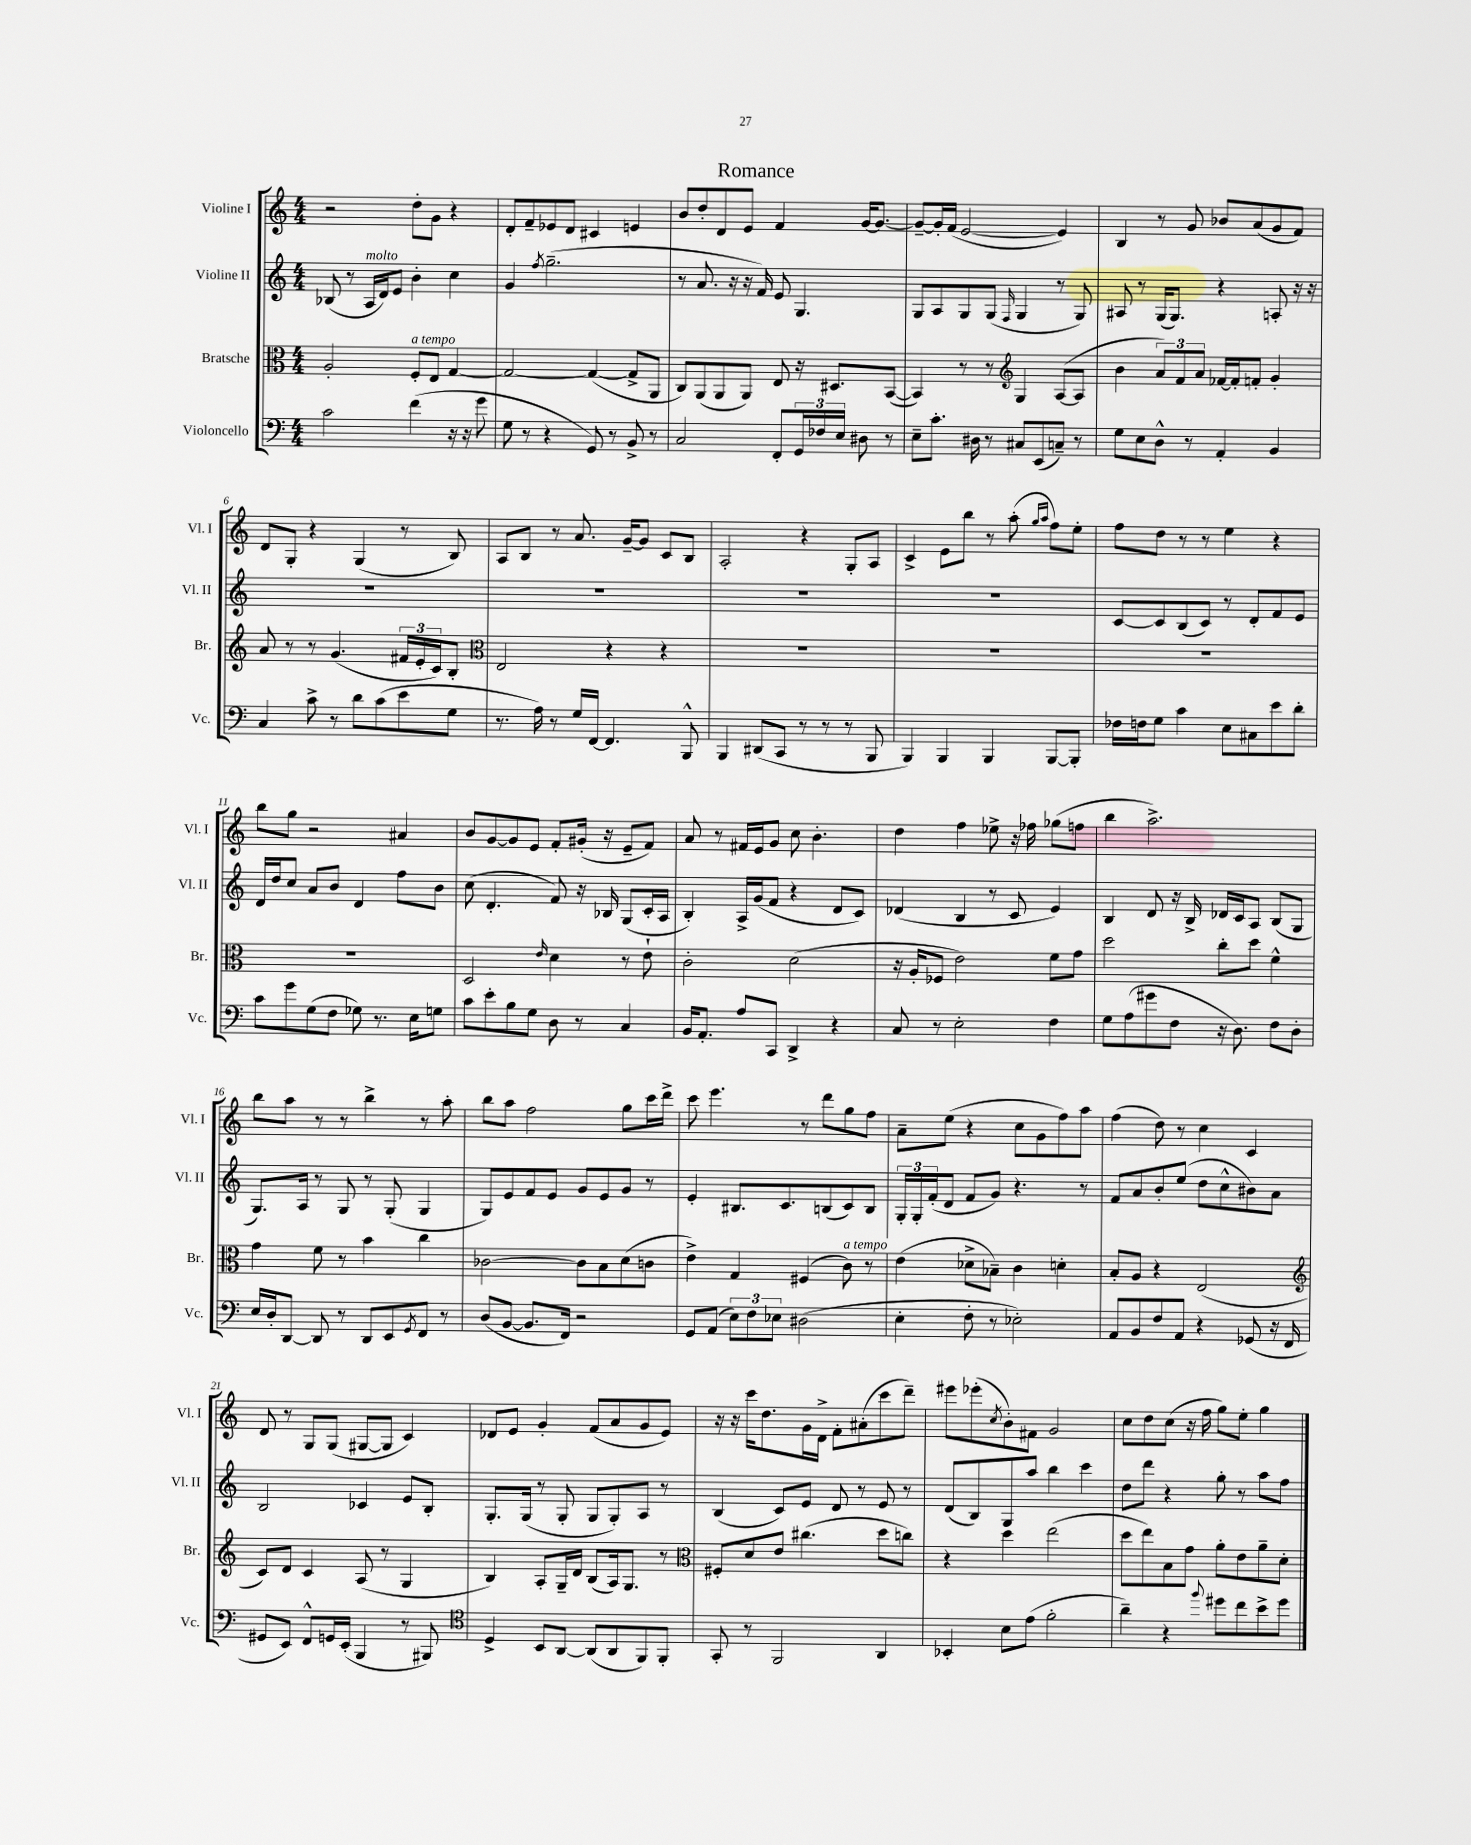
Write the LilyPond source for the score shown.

\header { title = "Romance" }
<<
\new StaffGroup <<
\new Staff = "s0" \with { instrumentName = "Violine I" shortInstrumentName = "Vl. I" } {
    \clef treble \key c \major \numericTimeSignature \time 4/4
    r2 d''8-. g'8 r4 |
    d'8-. f'8-- ees'8 d'8 cis'4 e'4 |
    b'8 d''8-. d'8 e'8 f'4 g'16~ g'8.~ |
    g'8~-- g'16-. f'16( e'2~ e'4) |
    b4 r8 g'8 bes'8 a'8( g'8 f'8) |
    d'8 g8-. r4 g4( r8 b8) |
    a8 b8 r8 a'8. g'16~-- g'8 c'8 b8 |
    a2-. r4 g8-. a8 |
    c'4-> e'8 b''8 r8 a''8-.( \grace { g''16 a''16 } f''8) e''8-. |
    f''8 d''8 r8 r8 e''4 r4 |
    b''8 g''8 r2 ais'4 |
    b'8 g'8~ g'8 e'8 f'8-. gis'16-.( r16 e'8-- f'8) |
    a'8 r8 fis'16 e'16 g'8 c''8 b'4.-. |
    d''4 f''4 ees''8-> r16 fes''16 ges''8( f''8 |
    b''4 a''2.->) |
    b''8 a''8 r8 r8 b''4-> r8 a''8-. |
    b''8 a''8 f''2 g''8 c'''16 d'''16-> |
    c'''8 e'''4. r8 d'''8 g''8 f''8 |
    a'8-- e''8( r4 c''8 g'8 f''8) a''8 |
    f''4( d''8) r8 c''4 c'4 |
    d'8 r8 g8 g8( gis8~ gis8 c'4) |
    des'8 e'8 g'4-. f'8( a'8 g'8 e'8) |
    r16 r16 c'''16 d''8. g'16 d'16-> f'8-. ais'8-.( c'''8 d'''8--) |
    eis'''8 ees'''8-.( \acciaccatura { c''8 } b'8-.) fis'8 g'2 |
    c''8 d''8 c''8( r16 f''16 g''8) e''8-. g''4 \bar "|." |
}
\new Staff = "s1" \with { instrumentName = "Violine II" shortInstrumentName = "Vl. II" } {
    \clef treble \key c \major \numericTimeSignature \time 4/4
    bes8( r8 a16^\markup { \italic "molto" } d'16) e'8 b'4-. c''4 |
    g'4 \acciaccatura { f''8 } g''2.--( |
    r8 a'8. r16 r16 f'16) e'8 g4. |
    g8 a8 g8 g8( \grace { f16 } g4 r8 g8) |
    ais8 r8 g16( g8.) r4 a8-. r16 r16 |
    R1 |
    R1 |
    R1 |
    R1 |
    c'8~ c'8 b8( c'8) r8 d'8-. f'8 e'8 |
    d'16 d''16 c''8 a'8 b'8 d'4 f''8 b'8 |
    c''8( d'4.-. f'8) r16 bes16 g8( c'16-. a16 |
    b4-.) a16-> g'16( f'8 r4 d'8 c'8) |
    des'4( b4 r8 c'8 e'4) |
    b4 d'8 r16 b16-> des'16 c'16 a8 b8( g8 |
    g8.) a16 r8 g8 r8 g8-.( g4 |
    g8) e'8 f'8 e'8 g'8 e'8 g'8 r8 |
    e'4-. bis8. c'8. b8( c'8) b8 |
    \tuplet 3/2 { g16-. g16-. f'16-.( } d'8 f'8 g'8) r4. r8 |
    f'8 a'8 b'8-. e''8( d''8 c''8-^ bis'8) a'8 |
    b2 ces'4 e'8 b8-. |
    g8.-. g16( r8 g8-. g8 g8-.) a8 r8 |
    b4( c'8) e'8 d'8 r8 e'8 r8 |
    d'8( b8) g8 a''8 b''4 c'''4 |
    d''8 d'''8 r4 g''8-. r8 a''8 f''8 \bar "|." |
}
\new Staff = "s2" \with { instrumentName = "Bratsche" shortInstrumentName = "Br." } {
    \clef alto \key c \major \numericTimeSignature \time 4/4
    a2-. f8-.^\markup { \italic "a tempo" } e8 g4~ |
    g2~ g4~( g8-> a,8 |
    c8) a,8( a,8 a,8) e8 r16 dis8. b,8~( |
    b,4) r8 r8 \clef treble g4 a8~( a8 |
    b'4 \tuplet 3/2 { a'8) f'8 a'8 } fes'16~ fes'16-. f'8-. g'4-. |
    a'8 r8 r8 g'4.( \tuplet 3/2 { fis'16 e'16-. c'16) } b8-. |
    \clef alto e2 r4 r4 |
    R1 |
    R1 |
    R1 |
    R1 |
    d2 \grace { e'16 } d'4 r8 e'8-! |
    c'2-. d'2( |
    r16 a16-. fes8 e'2) f'8 g'8 |
    d''2 c''8-. d''8 f'4-^ |
    g'4 f'8 r8 b'4 c''4 |
    ces'2~ ces'8 b8 d'8( c'8 |
    e'4->) g4 fis4( c'8^\markup { \italic "a tempo" }) r8 |
    e'4( des'8-> bes8--) c'4 d'4-. |
    b8-. a8 r4 e2( |
    \clef treble c'8) d'8 c'4 a8( r8 g4 |
    b4) a8-. g16-- d'16 b8( a16) g8. r8 |
    \clef alto fis8-. d'8 e'8 cis''4.( d''8 c''8) |
    r4 d''4 e''2( |
    d''8 e''8) b8 g'8 a'8-. e'8 a'8-- d'8-. \bar "|." |
}
\new Staff = "s3" \with { instrumentName = "Violoncello" shortInstrumentName = "Vc." } {
    \clef bass \key c \major \numericTimeSignature \time 4/4
    c'2 f'4( r16 r16 g'8 |
    g8 r8 r4 g,8) r8 b,8-> r8 |
    c2 f,8-. \tuplet 3/2 { g,16 fes16 e16 } dis8 r8 |
    e8-- c'8.-. dis16 r8 cis8 e,8( c8--) r8 |
    g8 e8 d8-^ r8 a,4-. b,4 |
    c4 c'8-> r8 d'8 c'8( e'8 g8 |
    r8. a16) r8 g16 f,16~ f,4. b,,8-^ |
    b,,4 dis,8( c,8 r8 r8 r8 b,,8 |
    b,,4) b,,4 b,,4 b,,8~ b,,8-. |
    fes16 f16 g8 c'4 e8 cis8 e'8 d'8-. |
    c'8 g'8 g8( f8 ges8) r8. e16 g8 |
    c'8 e'8-. b8 g8 d8 r8 c4 |
    b,16 a,8.-. a8 c,8 d,4-> r4 |
    c8 r8 e2-. f4 |
    g8 a8( gis'8 f8 r16 d8.) f8 d8-. |
    e16 d16-. d,8~ d,8 r8 d,8 e,8 \acciaccatura { g,8 } f,8 r8 |
    d8( b,8~ b,8. f,16) r2 |
    g,8 a,8( \tuplet 3/2 { e8) f8 ees8 } dis2( |
    e4-. f8-. r8 ees2-.) |
    a,8 b,8 f8 a,8 r4 ges,8( r16 f,16 |
    gis,8 e,8) f,8-^ g,16 e,16-.( b,,4 r8 bis,,8) |
    \clef tenor d4-> b,8 a,8~ a,8( a,8 f,8) f,8-. |
    g,8-. r8 f,2 a,4 |
    bes,4-. b8 e'8( f'2-. |
    a'4--) r4 \appoggiatura { f''8 } dis''8 c''8 b'8-> dis''8 \bar "|." |
}
>>
>>
